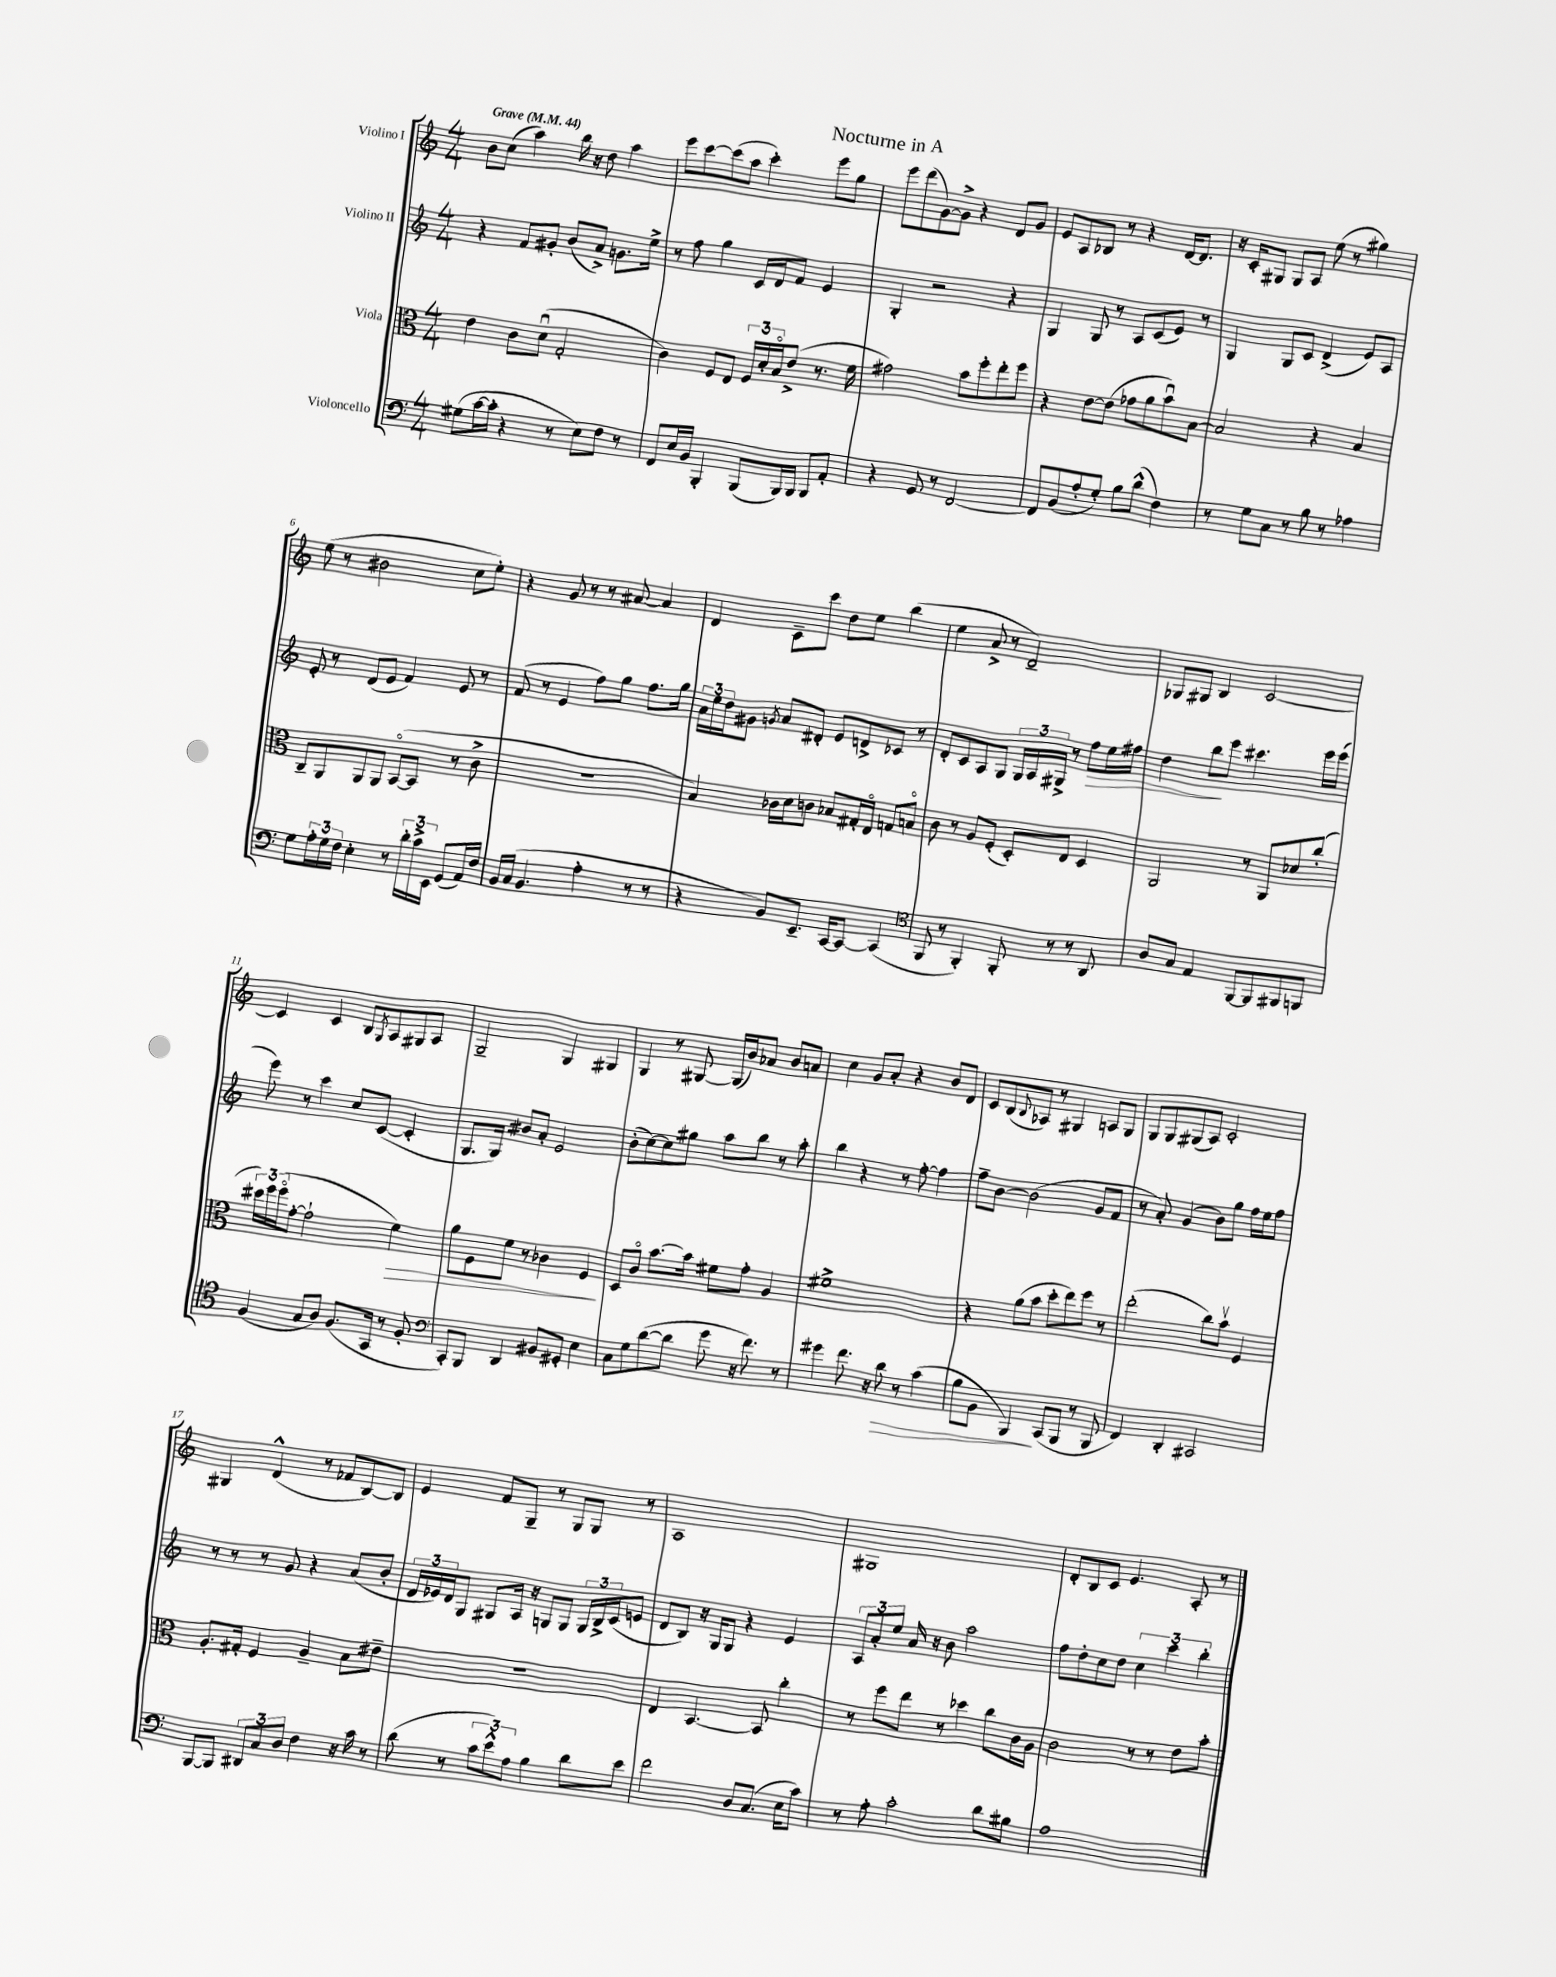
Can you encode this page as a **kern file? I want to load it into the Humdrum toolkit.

**kern	**dynam	**kern	**dynam	**kern	**dynam	**kern
*part4	*part4	*part3	*part3	*part2	*part2	*part1
*staff4	*staff4	*staff3	*staff3	*staff2	*staff2	*staff1
*I"Violoncello	*	*I"Viola	*	*I"Violino II	*	*I"Violino I
*clefF4	*	*clefC3	*	*clefG2	*	*clefG2
*k[]	*	*k[]	*	*k[]	*	*k[]
*M4/4	*	*M4/4	*	*M4/4	*	*M4/4
*MM44	*	*MM44	*	*MM44	*	*MM44
=1	=1	=1	=1	=1	=1	=1
!	!	!	!	!	!	!LO:TX:a:B:t=Grave
(8G#X\L	.	4e\	.	4r	.	8b\L
[16c\L	.	.	.	.	.	(8cc\J
16c'\JJ]	.	.	.	.	.	.
4r	.	8c\L	.	8f/L	.	4aa\)
.	.	(8du\J	.	8g#X'/J	.	.
8r	.	2G'/	.	(8b/L	.	16bb\
.	.	.	.	.	.	16r
8E\L)	.	.	.	8a^/J)	.	8dd\
8F\J	.	.	.	8.gn\L	.	4aa\
8r	.	.	.	.	.	.
.	.	.	.	16ee^\Jk	.	.
=2	=2	=2	=2	=2	=2	=2
8FF/L	.	4c\)	.	8r	.	8eee\L
16E/L	.	.	.	8ff\	.	[8ccc\
16BB/JJ	.	.	.	.	.	.
4BBB'/	.	8F/L	.	4gg\	.	(8ccc\]
.	.	8E/J	.	.	.	8aa\J
(8BBB/L	.	24F/LL	.	16c/LL	.	4ccc'\)
.	.	24d'/	.	.	.	.
.	.	.	.	16d/J	.	.
.	.	24B/J	.	.	.	.
16BBB/L)	.	(8e^/J	.	8f/J	.	.
16BBB/JJ	.	.	.	.	.	.
8BBB/L	.	8.r	.	4e/	.	8eee\L
8AA'/J	.	.	.	.	.	8gg\J
.	.	16f\	.	.	.	.
=3	=3	=3	=3	=3	=3	=3
4r	.	2g#X\)	.	4G'/	.	8eee\L
.	.	.	.	.	.	(8ddd\
8GG/	.	.	.	2r	.	[8g\)
8r	.	.	.	.	.	8g^\J]
[2FF/	.	8b\L	.	.	.	4r
.	.	8ff'\	.	.	.	.
.	.	8ee'\	.	4r	.	8d/L
.	.	8ff\J	.	.	.	8g/J
=4	=4	=4	=4	=4	=4	=4
8FF/L]	.	4r	.	4G/	.	8e/L
(8BB/	.	.	.	.	.	8A/
8A'/	.	[8e\L	.	8G/	.	8B-X/J
8G'/J)	.	(8e\J]	.	8r	.	8r
8B\L	.	8g-X\L	.	8A/L	.	4r
(8d^^\J	.	8a\	.	(8c/	.	.
4F\)	.	8bu\)	.	8e/J)	.	[16d/KL
.	.	.	.	.	.	8.d/J]
.	.	[8B\J	.	8r	.	.
=5	=5	=5	=5	=5	=5	=5
8r	.	2B/]	.	4G/	.	16r
.	.	.	.	.	.	16c'/KL
8G\L	.	.	.	.	.	8G#X/J
8C\J	.	.	.	8G/L	.	8G#/L
8r	.	.	.	8c/J	.	8A/J
8B\	.	4r	.	(4d^/	.	(8ee\
8r	.	.	.	.	.	8r
4A-X\	.	4B/	.	8e/L)	.	4gg#X\)
.	.	.	.	8A/J	.	.
!!LO:LB:g=z
=6	=6	=6	=6	=6	=6	=6
8G\L	.	8C~/L	.	8e'/	.	(8ee\
24A'\L	.	8AA/	.	8r	.	8r
24G\	.	.	.	.	.	.
24F\JJ	.	.	.	.	.	.
4E'\	.	8AA/	.	(8d/L	.	2b#X\
.	.	8AA/J	.	8e/J	.	.
8r	.	([8BB/L	.	4f/)	.	.
24d'\LL	.	8BB/J]	.	.	.	.
24c^\	.	.	.	.	.	.
24EE\JJ	.	.	.	.	.	.
(8GG/L	.	8r	.	8e/	.	8cc\L
16AA/L)	.	8c^\	.	8r	.	8ee'\J)
16F/JJ	.	.	.	.	.	.
=7	=7	=7	=7	=7	=7	=7
16BB/LL	.	1r	.	(8f/	.	4r
(16C/JJ	.	.	.	.	.	.
4.BB/	.	.	.	8r	.	.
.	.	.	.	4e/	.	8g/
.	.	.	.	.	.	8r
4A'\	.	.	.	8ff\L)	.	8r
.	.	.	.	8gg\J	.	[8a#X/
8r	.	.	.	8.ff\L	.	4a#/]
8r	.	.	.	.	.	.
.	.	.	.	16gg\Jk	.	.
=8	=8	=8	=8	=8	=8	=8
4r	.	4B/)	.	24a\LL	.	4d/
.	.	.	.	24ee\	.	.
.	.	.	.	24dd\J	.	.
.	.	.	.	8g#X\J	.	.
.	.	.	.	8qgn/	.	.
8BB/L)	.	16c-X\LL	.	8a/L	.	8c~\L
.	.	16d\J	.	.	.	.
8.EE~/J	.	8cn\J	.	8d#X'/J	.	8ccc\J
.	.	8B-X/L	.	8e/L	.	8dd\L
[16CC/KL	.	.	.	.	.	.
8CC/J_	.	16G#X'/L	.	8dn^/	.	8ee\J
.	.	16E/JJ	.	.	.	.
(4CC/]	.	8Gn/L	.	8c-X/J	.	(4bb\
.	.	8Bn/J	.	8r	.	.
=9	=9	=9	=9	=9	=9	=9
*clefC4	*	*	*	*	*	*
8FF/	.	8c\	.	8d'/L	.	4ee\
8r	.	8r	.	8c/	.	.
4FF'/)	.	8A/L	.	8A/	.	8a^/
.	.	(8F'/J	.	8G/J	.	8r
8FF'/	.	8D'/L)	.	24G/LL	.	2d~/)
.	.	.	.	24A/	.	.
.	.	.	.	24G#X^/JJ	.	.
8r	.	8E/J	.	8r	.	.
!	!	!	!	!	!LO:HP:b	!
8r	.	4D/	.	8ff\L	>	.
8AA/	.	.	.	16ee\L	.	.
.	.	.	.	16ff#X\JJ	.	.
=10	=10	=10	=10	=10	=10	=10
8A/L	.	2AA/	.	4dd\	.	8G-X/L
8G/J	.	.	.	.	.	8G#X/J
4E/	.	.	.	8bb\L	.	4B/
.	.	.	.	8eee\J	]	.
[8FF/L	.	8r	.	4.ccc#X\	.	[2c/
8FF/]	.	8AA/L	.	.	.	.
8FF#X/	.	8d-X/	.	.	.	.
8FFn/J	.	(8cc'/J	.	16eee\LL	.	.
.	.	.	.	(16eee\JJ	.	.
!!LO:LB:g=z
=11	=11	=11	=11	=11	=11	=11
(4F/	.	24dd#X\LL)	.	8eee\)	.	4c/]
.	.	24ff\	.	.	.	.
.	.	(24ff\J	.	.	.	.
.	.	[8g'\J	.	8r	.	.
8G/L	.	2g`\]	.	4ccc\	.	4c/
8A/J)	.	.	.	.	.	.
(8.F/L	.	.	.	8cc/L	.	8B/L
.	.	.	.	.	.	8qG/
.	.	.	.	([8c/J	.	8A/
16GG/Jk	.	.	.	.	.	.
!	!	!	!LO:HP:b	!	!	!
8r	.	4f\)	>	4c'/]	.	8G#X/
8F'/	.	.	.	.	.	8A/J
=12	=12	=12	=12	=12	=12	=12
*clefF4	*	*	*	*	*	*
8CC'/L)	.	8a\L	.	8.G/L	.	2G~/
8BBB/J	.	8F\	.	.	.	.
.	.	.	.	16G/Jk)	.	.
4DD/	.	8f\J	.	8b#X/L	.	.
.	.	8r	.	8a'/J	.	.
8BB#X/L	.	4c-X\	.	2e/	.	4G/
8GG#X'/J	.	.	.	.	.	.
4E\	.	4F/	.	.	.	4G#X/
.	.	.	]	.	.	.
=13	=13	=13	=13	=13	=13	=13
8C\L	.	8D/L	.	(8b'\L	.	4G/
8G\	.	8c/J	.	[8cc\)	.	.
([8d\	.	[8.b\L	.	8cc\]	.	8r
8d\J]	.	.	.	8gg#X\J	.	[8G#X/
.	.	16b\Jk]	.	.	.	.
8g\	.	8f#X\L	.	8aa\L	.	(16G#/LL]
.	.	.	.	.	.	16b/J)
16r	.	8g'\J	.	8bb\J	.	8a-X/J
8.f\)	.	.	.	.	.	.
.	.	4A/	.	8r	.	8b/L
8r	.	.	.	8aa'\	.	8an/J
=14	=14	=14	=14	=14	=14	=14
4g#X\	.	1f#X^	.	4bb\	.	4cc\
8.f\	.	.	.	4r	.	8g/L
.	.	.	.	.	.	8a'/J
16r	.	.	.	.	.	.
!	!LO:HP:b	!	!	!	!	!
8d\	>	.	.	8r	.	4r
8r	.	.	.	[8ff'\	.	.
(4c\	.	.	.	4ff\]	.	8b/L
.	.	.	.	.	.	8d/J
=15	=15	=15	=15	=15	=15	=15
8B\L	.	4r	.	8ff~\L	.	8c/L
8BB\J	.	.	.	[8b\J	.	(8B/
.	.	.	.	.	.	8qqB/
4BBB/)	.	(8a\L	.	(2b\]	.	8A-X/J)
.	.	8b\J	.	.	.	8r
(8CC/L	]	8dd'\L	.	.	.	4G#X/
8BBB/J	.	8ee\)	.	.	.	.
8r	.	8ff\J	.	8g/L	.	8An/L
8BBB/	.	8r	.	8f/J	.	8G#/J
=16	=16	=16	=16	=16	=16	=16
4FF/)	.	(2ee'\	.	8r	.	8G/L
.	.	.	.	8a'/)	.	8G/
4DD'/	.	.	.	(4g/	.	(8G#X/
.	.	.	.	.	.	8A/J)
2CC#X/	.	8cc\L)	.	8b\L)	.	2c'/
.	.	8bv\J	.	8gg\J	.	.
.	.	4F/	.	16ff\LL	.	.
.	.	.	.	16ee\J	.	.
.	.	.	.	8ff\J	.	.
!!LO:LB:g=z
=17	=17	=17	=17	=17	=17	=17
[8BBB/L	.	8.A'/L	.	8r	.	4G#X/
8BBB/J]	.	.	.	8r	.	.
.	.	16G#X'/Jk	.	.	.	.
12DD#X/L	.	4F/	.	8r	.	(4d^^/
12C/	.	.	.	.	.	.
.	.	.	.	8g/	.	.
12D/J	.	.	.	.	.	.
4F\	.	4A~/	.	4r	.	8r
.	.	.	.	.	.	8f-X/L
16r	.	8B\L	.	(8a/L	.	[8B/)
16c\	.	.	.	.	.	.
8r	.	8e#X~\J	.	8b'/J	.	8B/J]
=18	=18	=18	=18	=18	=18	=18
(8d\	.	1r	.	24d/LL	.	4e/
.	.	.	.	24e-X/)	.	.
.	.	.	.	24d/J	.	.
8r	.	.	.	8G/J	.	.
12c\L	.	.	.	8G#X/L	.	8f/L
12e^^\)	.	.	.	.	.	.
.	.	.	.	16A/Jk	.	8G~/J
12A\J	.	.	.	.	.	.
.	.	.	.	16r	.	.
4B\	.	.	.	8Gn/L	.	8r
.	.	.	.	8G/J	.	8G/L
8d\L	.	.	.	24G/LL	.	8G/J
.	.	.	.	24B^/	.	.
.	.	.	.	(24c/J	.	.
8e\J	.	.	.	8en/J	.	8r
=19	=19	=19	=19	=19	=19	=19
2f\	.	4E/	.	8d/L	.	1A
.	.	.	.	8B/J)	.	.
.	.	[4.BB/	.	16r	.	.
.	.	.	.	16G/KL	.	.
.	.	.	.	8G/J	.	.
8D/L	.	.	.	4r	.	.
(8.C/J	.	8BB/]	.	.	.	.
.	.	4cc'\	.	4e/	.	.
16E\KL	.	.	.	.	.	.
8c\J)	.	.	.	.	.	.
=20	=20	=20	=20	=20	=20	=20
8r	.	8r	.	12A/L	.	1G#X
.	.	.	.	12a'/	.	.
8A'\	.	8ff\L	.	.	.	.
.	.	.	.	12ee/J	.	.
2c'\	.	8ee\J	.	16a/	.	.
.	.	.	.	16r	.	.
.	.	8r	.	8b\	.	.
.	.	4dd-X\	.	2aa\	.	.
8d\L	.	8cc\L	.	.	.	.
8B#X\J	.	16c\L	.	.	.	.
.	.	16A\JJ	.	.	.	.
=21	=21	=21	=21	=21	=21	=21
1A	.	2c\	.	8ff\L	.	8d'/L
.	.	.	.	8dd'\	.	8B/
.	.	.	.	8cc\	.	8c/J
.	.	.	.	8dd\J	.	4.e/
.	.	8r	.	6cc\	.	.
.	.	8r	.	.	.	.
.	.	.	.	6ccc\	.	.
.	.	8e\L	.	.	.	8A'/
.	.	.	.	6bb'\	.	.
.	.	8b'\J	.	.	.	8r
==	==	==	==	==	==	==
*-	*-	*-	*-	*-	*-	*-
